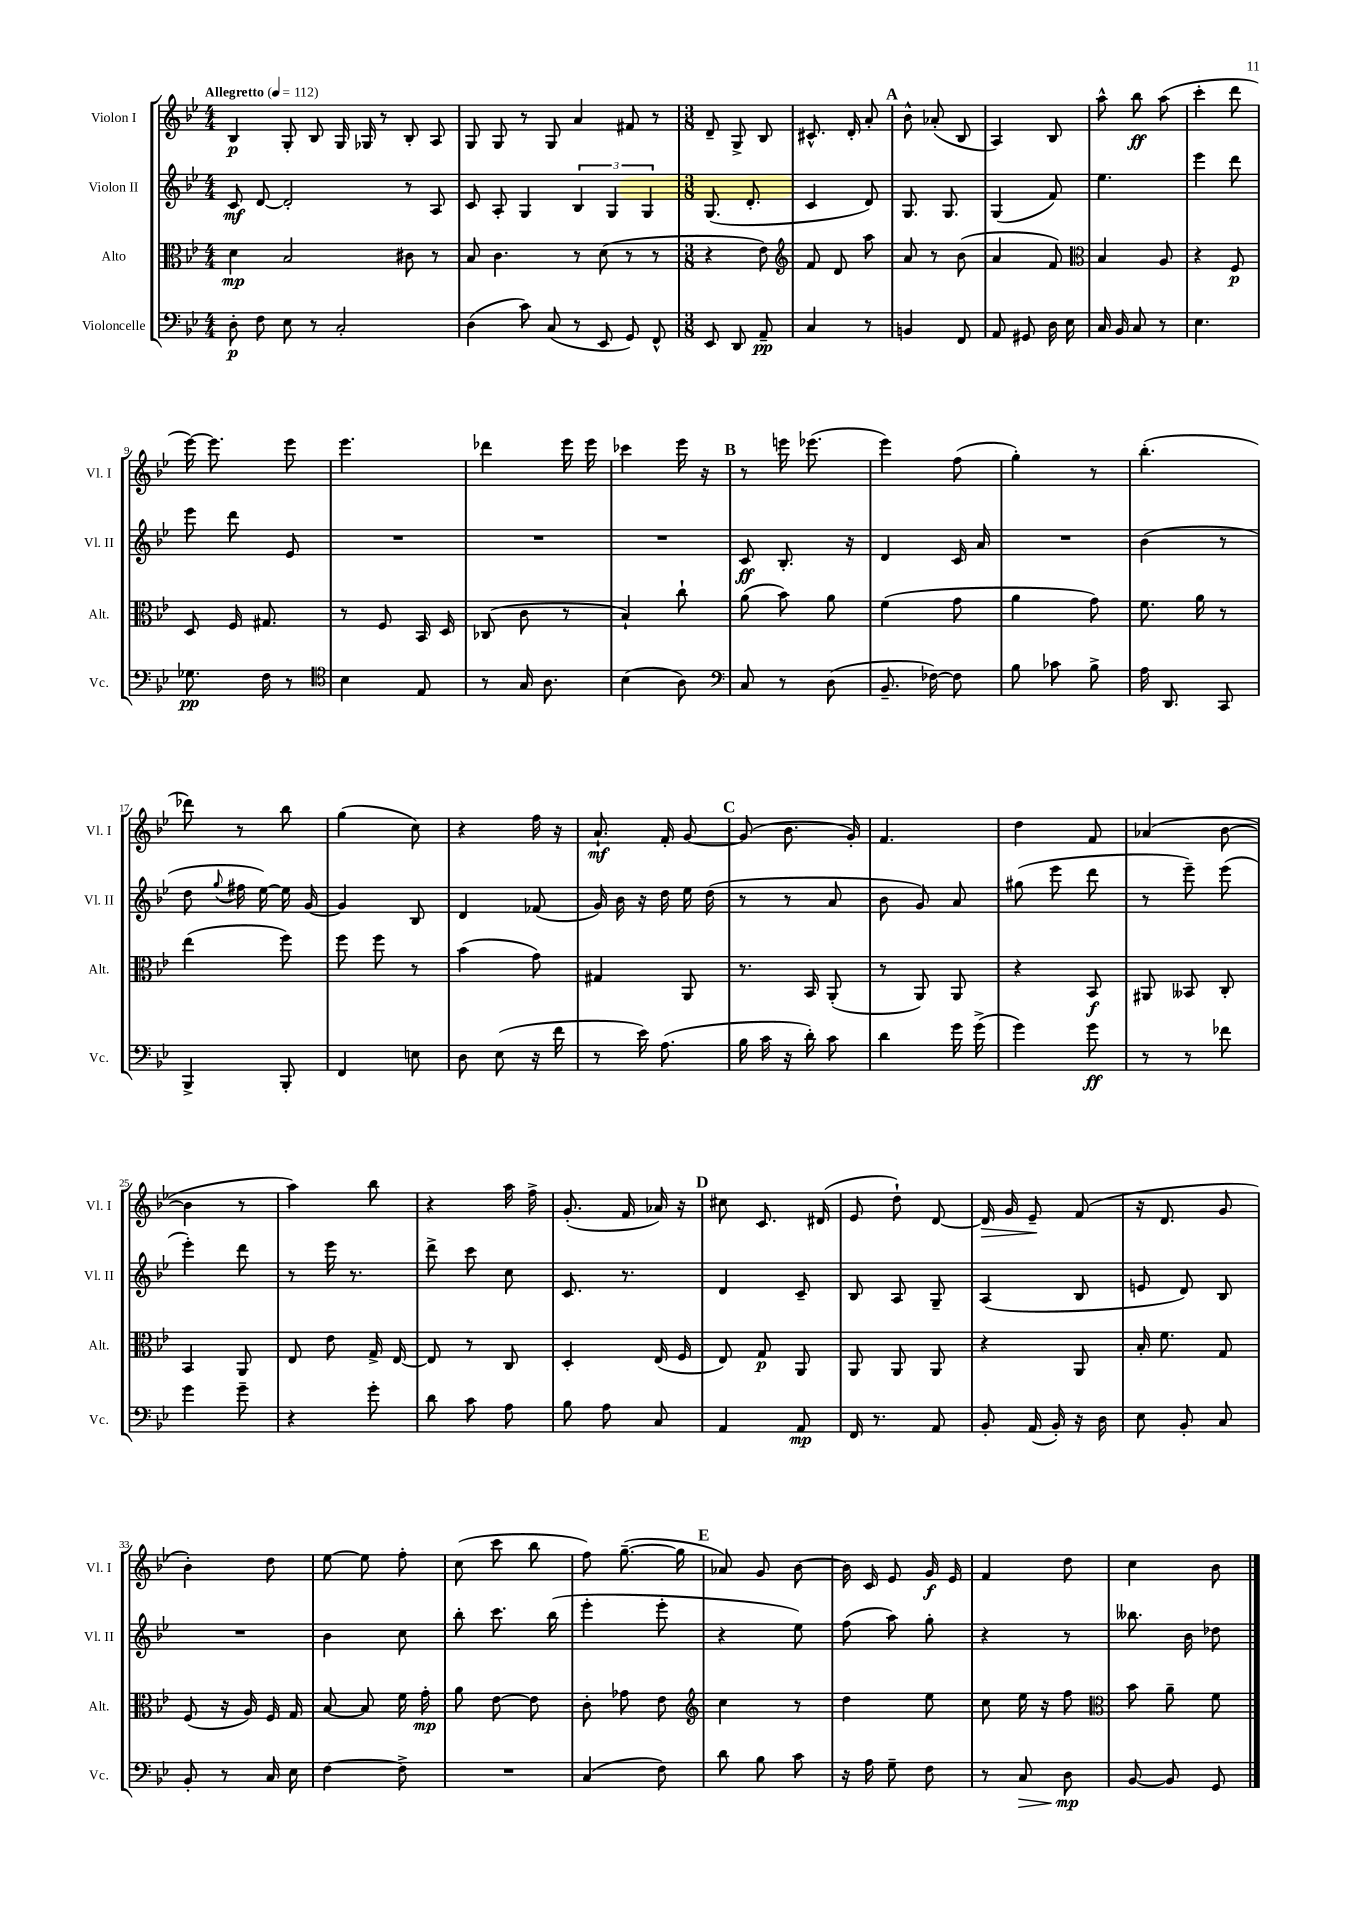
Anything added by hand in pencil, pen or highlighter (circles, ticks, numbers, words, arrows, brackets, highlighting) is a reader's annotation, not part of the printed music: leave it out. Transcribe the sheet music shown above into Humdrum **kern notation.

**kern	**kern	**kern	**kern
*staff4	*staff3	*staff2	*staff1
*clefF4	*clefC3	*clefG2	*clefG2
*k[b-e-]	*k[b-e-]	*k[b-e-]	*k[b-e-]
*M4/4	*M4/4	*M4/4	*M4/4
*MM112	*MM112	*MM112	*MM112
8D'	4d	8c	4B-
8F	.	[8d	.
8E-	2B-	2d']	8G'
8r	.	.	8B-
2C'	.	.	16G
.	.	.	16G-
.	.	.	8r
.	8c#	8r	8B-'
.	8r	8A	8A
=	=	=	=
(4D	8B-	8c	8G
.	4.c	8A'	8G
8c)	.	4G	8r
(8C	.	.	8G
8r	8r	6B-	4a
8EE-	(8d	.	.
.	.	6G	.
8GG)	8r	.	8f#
.	.	6G	.
8FF^^	8r	.	8r
=	=	=	=
*M3/8	*M3/8	*M3/8	*M3/8
8EE-	4r	(8.G	8d~
8DD	.	.	8G^
.	.	8.d'	.
8AA~	8e-)	.	8B-
=	=	=	=
*	*clefG2	*	*
4C	8f	4c	8.c#^^
.	8d	.	.
.	.	.	16d'
8r	8aa	8d)	8a'
=	=	=	=
4BB	8a	8.G	8b-^^
.	8r	.	(8a-'
.	.	8.G	.
8FF	(8b-	.	8B-
=	=	=	=
8AA	4a	(4G	4A)
8GG#	.	.	.
16D	8f)	8f)	8B-
16E-	.	.	.
=	=	=	=
*	*clefC3	*	*
16C	4B-	4.ee-	8aa^^
16BB-	.	.	.
8C	.	.	8bb-
8r	8A	.	(8aa
=	=	=	=
4.E-	4r	4eee-	4ccc'
.	8F	8ddd	8ddd
=	=	=	=
8.G-	8D	8eee-	[16eee-)
.	.	.	8.eee-]
.	16F	8ddd	.
16F	8.G#	.	.
8r	.	8e-	8eee-
=	=	=	=
*clefC4	*	*	*
4B-	8r	4.r	4.eee-
.	8F	.	.
8E-	16BB-	.	.
.	16D	.	.
=	=	=	=
8r	(8C-	4.r	4ddd-
16G	8c	.	.
8.A	.	.	.
.	8r	.	16eee-
.	.	.	16eee-
=	=	=	=
(4B-	4B-`)	4.r	4ccc-
8A)	8cc`	.	16eee-
.	.	.	16r
=	=	=	=
*clefF4	*	*	*
8C	(8a	8c	8r
8r	8b-)	8.B-'	16eee
.	.	.	(8.eee-
(8D	8a	.	.
.	.	16r	.
=	=	=	=
8.BB-~	(4f	4d	4eee-)
[16F-)	.	.	.
8F-]	8g	16c	(8ff
.	.	16a	.
=	=	=	=
8B-	4a	4.r	4gg')
8c-	.	.	.
8B-^	8g)	.	8r
=	=	=	=
16A	8.f	(4b-	(4.bb-'
8.DD	.	.	.
.	16a	.	.
8CC	8r	8r	.
=	=	=	=
4BBB-^	(4ee-	8dd	8ddd-)
.	.	8qqgg	.
.	.	16ff#	8r
.	.	[16ee-)	.
8BBB-'	8ff)	16ee-]	8bb-
.	.	[16g	.
=	=	=	=
4FF	8ff	4g]	(4gg
.	8ff	.	.
8E	8r	8B-	8cc)
=	=	=	=
8D	(4b-	4d	4r
(8E-	.	.	.
16r	8g)	(8f-	16ff
16f	.	.	16r
=	=	=	=
8r	4G#	16g)	8.a`
.	.	16b-	.
16e-)	.	16r	.
(8.A	.	16dd	16f'
.	8AA	16ee-	[8g
.	.	(16dd	.
=	=	=	=
16B-	8.r	8r	(8g]
16c	.	.	.
16r	.	8r	8.b-
16d')	16BB-	.	.
8c	(8AA'	8a	.
.	.	.	16g')
=	=	=	=
4d	8r	8b-	4.f
.	8AA)	8g)	.
16g	8AA	8a	.
(16g^	.	.	.
=	=	=	=
4g)	4r	(8gg#	4dd
.	.	8eee-	.
8g	8BB-	8ddd	8f
=	=	=	=
8r	8AA#	8r	(4a-
8r	8BB--	8eee-~)	.
8f-	8C'	(8eee-	[8b-
=	=	=	=
4g	4BB-	4eee-')	4b-]
8g~	8AA	8ddd	8r
=	=	=	=
4r	8E-	8r	4aa)
.	8e-	16eee-	.
.	.	8.r	.
8g'	16G^	.	8bb-
.	[16E-	.	.
=	=	=	=
8d	8E-]	8ddd^	4r
8c	8r	8ccc	.
8A	8C	8cc	16aa
.	.	.	16ff^
=	=	=	=
8B-	4D'	8.c	(8.g'
8A	.	.	.
.	.	8.r	16f
8C	(16E-	.	16a-)
.	16F	.	16r
=	=	=	=
4AA	8E-)	4d	8cc#
.	8G	.	8.c
8AA	8AA	8c~	.
.	.	.	(16d#
=	=	=	=
16FF	8AA	8B-	8e-
8.r	.	.	.
.	8AA	8A	8dd`)
8AA	8AA	8G~	[8d
=	=	=	=
8BB-'	4r	(4A	16d]
.	.	.	16g
(16AA	.	.	8e-~
16BB-')	.	.	.
16r	8AA	8B-	(8f
16D	.	.	.
=	=	=	=
8E-	16B-'	8e	16r
.	8.f	.	8.d
8BB-'	.	8d)	.
8C	8G	8B-	8g
=	=	=	=
8BB-'	(8F	4.r	4b-')
8r	16r	.	.
.	16A)	.	.
16C	16F	.	8dd
16E-	16G	.	.
=	=	=	=
[4F	[8B-	4b-	[8ee-
.	8B-]	.	8ee-]
8F^]	16f	8cc	8ff'
.	16g'	.	.
=	=	=	=
4.r	8a	8bb-'	(8cc
.	[8e-	8.ccc	8ccc
.	8e-]	.	8bb-
.	.	(16bb-	.
=	=	=	=
(4C	8c'	4eee-'	8ff)
.	8g-	.	([8.gg~
8F)	8e-	8eee-'	.
.	.	.	16gg]
=	=	=	=
*	*clefG2	*	*
8d	4cc	4r	8a-)
8B-	.	.	8g
8c	8r	8ee-)	[8b-
=	=	=	=
16r	4dd	(8ff	16b-]
16A	.	.	16c
8G~	.	8aa)	8e-
8F	8ee-	8gg'	16g
.	.	.	16e-
=	=	=	=
8r	8cc	4r	4f
8C	16ee-	.	.
.	16r	.	.
8D	8ff	8r	8dd
=	=	=	=
*	*clefC3	*	*
[8BB-	8b-	8.bb--	4cc
8BB-]	8a~	.	.
.	.	16b-	.
8GG	8f	8dd-	8b-
==	==	==	==
*-	*-	*-	*-
